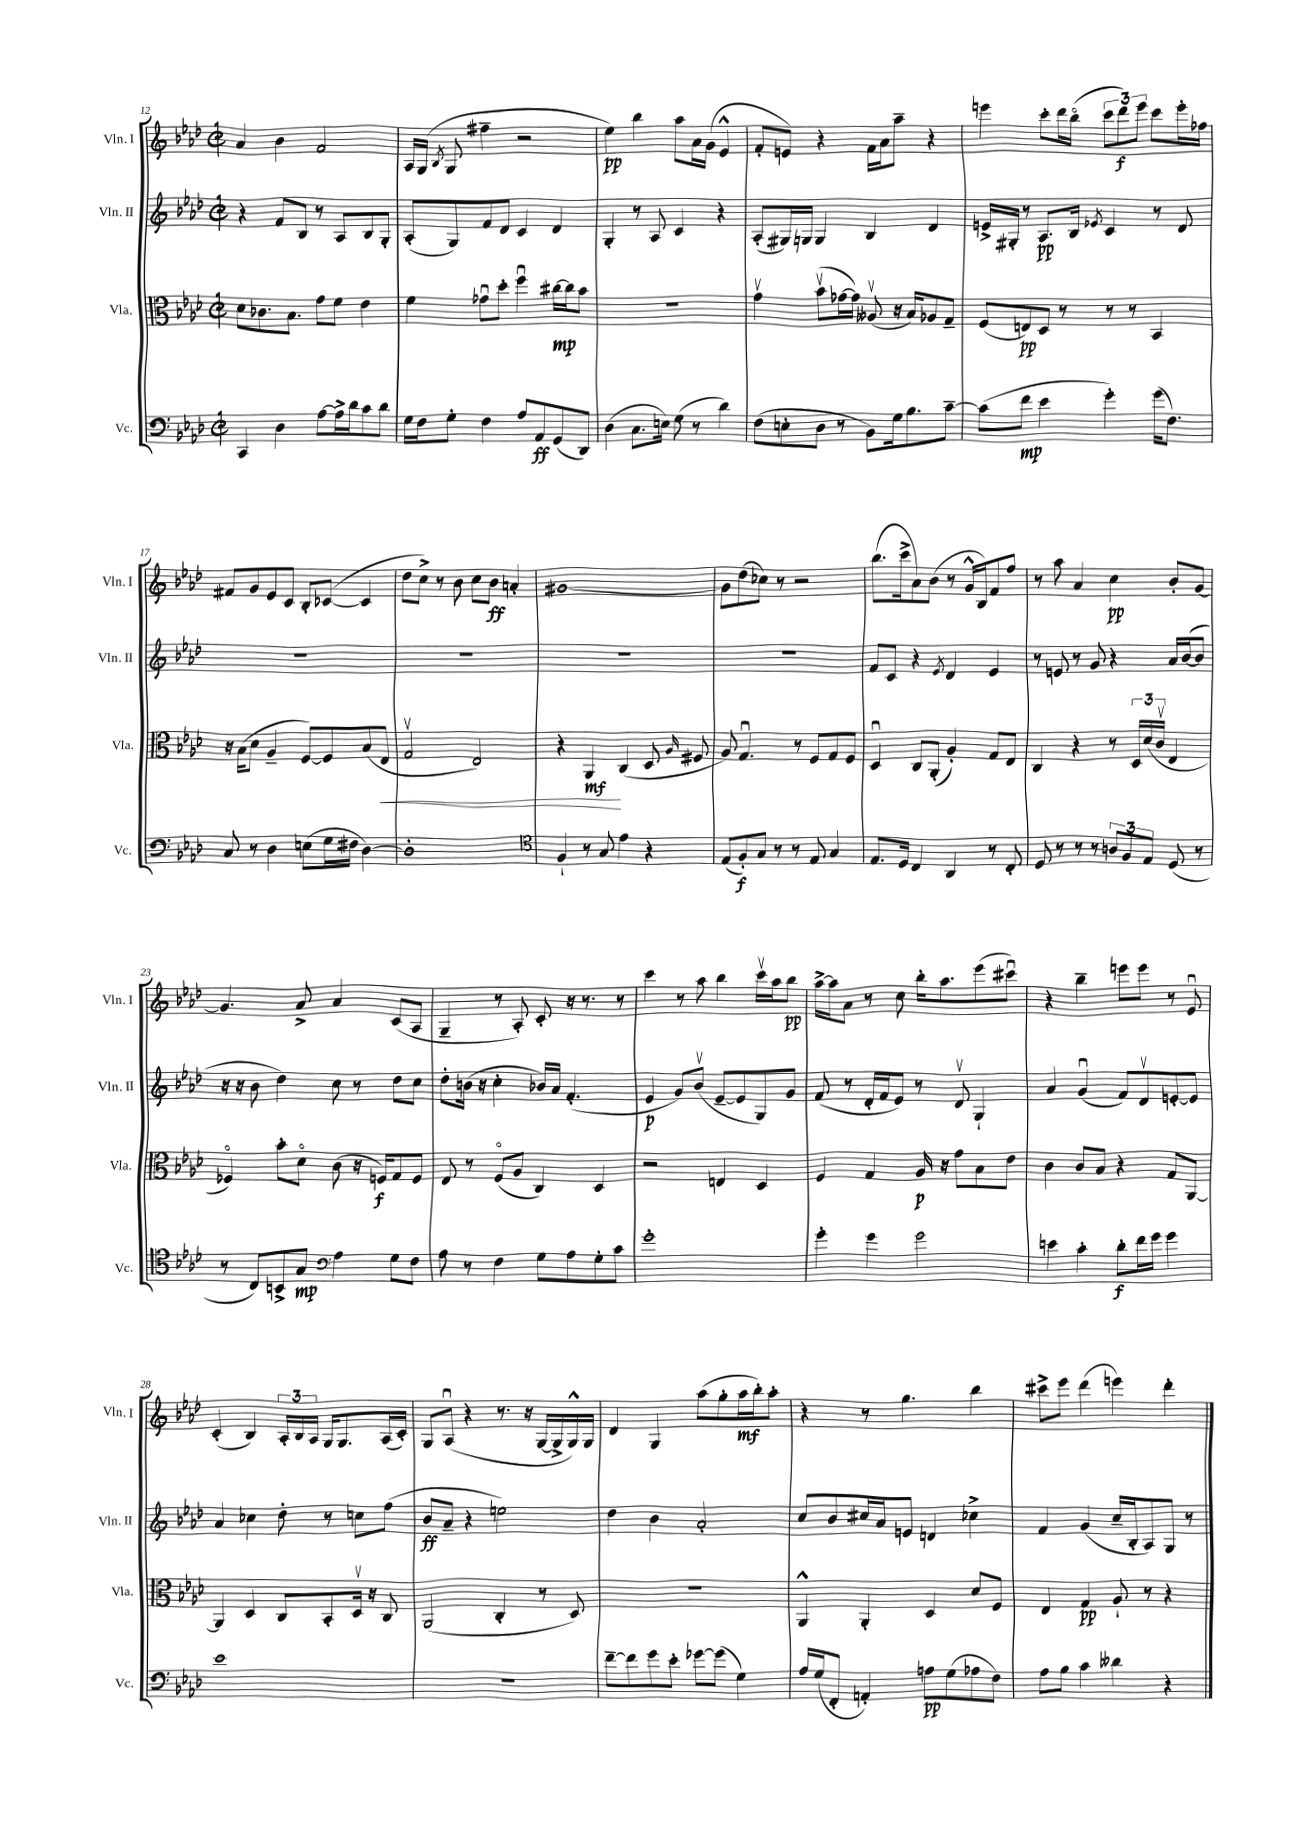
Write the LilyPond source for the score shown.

<<
\new StaffGroup <<
\new Staff = "s0" \with { instrumentName = "Vln. I" shortInstrumentName = "Vln. I" } {
    \clef treble \key aes \major \defaultTimeSignature \time 2/2
    \autoBeamOff aes'4 bes'4 f'2 |
    aes16[ g16]( \acciaccatura { bes8 } g8 fis''4-- r2 |
    ees''4\pp) bes''4 aes''8[ aes'16 g'16]( ees'4-^ |
    f'8[-. e'8]) r4 f'16[ aes'16 aes''8]-- r4 |
    e'''4 c'''8[-. des'''16 bes''16]\flageolet( \tuplet 3/2 { c'''8[ des'''8\f) e'''8] } c'''8[ e'''16-. fes''16] |
    fis'8[ g'8 ees'8 c'8] bes8[-. ces'8]~( ces'4 |
    des''8[ c''8]->) r8 bes'8 c''8[ bes'8]\ff a'4-. |
    gis'1~ |
    gis'8[ des''8( ces''8]) r8 r2 |
    bes''8.[( c'''16-> aes'8) bes'8]( r8 g'16[-^ bes16) f'8 f''8] |
    r8 aes''8 aes'4 c''4\pp bes'8[-. g'8]~ |
    g'4. aes'8-> aes'4 c'8[( aes8] |
    g4-- r8 aes8-.) c'8-. r16 r8. r8 |
    c'''4 r8 aes''8 bes''4 c'''16[\upbow aes''16 bes''8]\pp |
    aes''16[~-> aes''16 aes'8] r8 c''8 bes''16[-. aes''8. ees'''8( cis'''8]\downbow) |
    r4 bes''4-- e'''8[ e'''8] r8 ees'8\downbow |
    c'4-.( bes4) \tuplet 3/2 { aes16[-. bes16 aes16] } g16[ g8. aes16( c'16]-.) |
    g8[ aes8]\downbow( r4 r8. r16 g16[~ g16-> g16-^) g16] |
    des'4 g4 aes''8[( g''8-. aes''16\mf bes''16-.) aes''8]-. |
    r4 r8 g''4. bes''4 |
    cis'''8[-> ees'''8] des'''4( e'''4) des'''4-. \bar "|." |
}
\new Staff = "s1" \with { instrumentName = "Vln. II" shortInstrumentName = "Vln. II" } {
    \clef treble \key aes \major \defaultTimeSignature \time 2/2
    \autoBeamOff r4 f'8[ bes8] r8 aes8[ bes8 g8]-. |
    aes8[-.( g8) f'8 des'8] c'4 des'4 |
    g4-. r8 aes8 c'4 r4 |
    aes8[-.( gis16) g16] g4 bes4 des'4 |
    e'16[-> gis16]-. r8 aes8.[\pp bes16] \acciaccatura { ees'8 } c'4 r8 des'8 |
    R1 |
    R1 |
    R1 |
    R1 |
    f'8[ c'8] r4 \acciaccatura { ees'8 } des'4 ees'4 |
    r8 e'8 r8 g'8 r4 aes'16[ bes'16~( bes'8] |
    r16 r16 bes'8 des''4) c''8 r8 des''8[ c''8] |
    des''8[-. b'16]( r16 c''4-. bes'16[) aes'16] f'4.-.( |
    ees'4\p g'8[) bes'8]\upbow( ees'8[~-- ees'8 g8) g'8] |
    f'8( r8 des'16[-. f'16 ees'8]) r8 des'8\upbow g4-! |
    aes'4 g'4\downbow( f'8[) des'8\upbow e'8~-. e'8] |
    aes'4 ces''4 des''8-. r8 c''8[ f''8]( |
    bes'8[\ff aes'8]-- r4 e''2) |
    des''4 bes'4 aes'2-. |
    c''8[ bes'8 cis''16 aes'16 e'8] d'4 ces''4-> |
    f'4 g'4( c''16[-- bes16-. aes8) g8] r8 \bar "|." |
}
\new Staff = "s2" \with { instrumentName = "Vla." shortInstrumentName = "Vla." } {
    \clef alto \key aes \major \defaultTimeSignature \time 2/2
    \autoBeamOff des'8[ ces'8. bes8.] g'8[ f'8] ees'4 |
    f'4 ges'8[\downbow des''8]-. f''4\downbow cis''16[~\mp cis''16 bes'8] |
    R1 |
    g'4\upbow bes'8[\upbow( ges'16~ ges'16]) aeses8\upbow( r16 bes16[) aes8 g8]-- |
    f8[( e8\pp) des8] r8 r8 r8 bes,4 |
    r16 bes16[( des'8] aes4-- f8[~) f8 bes8( ees8]\< |
    g2\upbow ees2) |
    r4 aes,4\mf\! c4( des8 \grace { aes16 } fis8 |
    aes8) g4.\downbow r8 f8[ g8 f8] |
    des4\downbow c8[ aes,8]-.( aes4-.) g8[ ees8] |
    c4 r4 r8 \tuplet 3/2 { des16[ des'16( c'16]\upbow } ees4 |
    fes4\flageolet) bes'8[-. des'8]\flageolet c'8( r16 f16[\f) g8 f8] |
    ees8 r8 f8[\flageolet( aes8] c4) des4 |
    r2 e4 des4 |
    f4 g4 aes16\p r16 g'8[ bes8 ees'8] |
    c'4 c'8[ bes8] r4 g8[ aes,8]~ |
    aes,4 des4 c8[ bes,8-. des16]\upbow r16 c8 |
    aes,2( c4-. r8 des8) |
    R1 |
    aes,4-^ aes,4-. des4 des'8[ f8] |
    ees4 g4\pp aes8-! r8 r4 \bar "|." |
}
\new Staff = "s3" \with { instrumentName = "Vc." shortInstrumentName = "Vc." } {
    \clef bass \key aes \major \defaultTimeSignature \time 2/2
    \autoBeamOff c,4 des4 aes8[~ aes16-> des'16 c'8 des'8] |
    g16[ f16 g8]-. f4 aes8[ aes,8\ff g,8( des,8]) |
    des4( c8.[ e16]) g8( r8 des'4) |
    f8[( e8-. des8] r8 bes,8[) g16 bes8. c'8]~-- |
    c'8[( f'8]\mp ees'4 g'4-.) g'16[( f8.]) |
    c8 r8 des4 e8[( g16 fis16] des4~) |
    des1-. |
    \clef tenor f4-! r8 g8 ees'4 r4 |
    ees8[( f8-.\f) g8] r8 r8 ees8 g4 |
    ees8.[ des16] c4 aes,4 r8 c8-. |
    des8 r8 r8 r8 \tuplet 3/2 { a8[ f8 ees8] } des8( r8 |
    r8 c8[) b,8-> g8]\mp \clef bass aes4 g8[ f8] |
    aes8 r8 f4 g8[ aes8 g8-. c'8] |
    g'1-. |
    g'4-. g'4 g'2 |
    e'4 c'4-. des'8[-.\f f'16 g'16] g'4 |
    ees'1 |
    r1 |
    f'8[~-- f'8 g'8 ees'8]-. ges'8[~ ges'8]( g4) |
    aes16[ g16( f,8]-. a,4-.) a8[\pp g8( aes8 f8]) |
    aes8[ bes8] c'4 deses'4 r4 \bar "|." |
}
>>
>>
\layout { \context { \Score currentBarNumber = #12 } }
